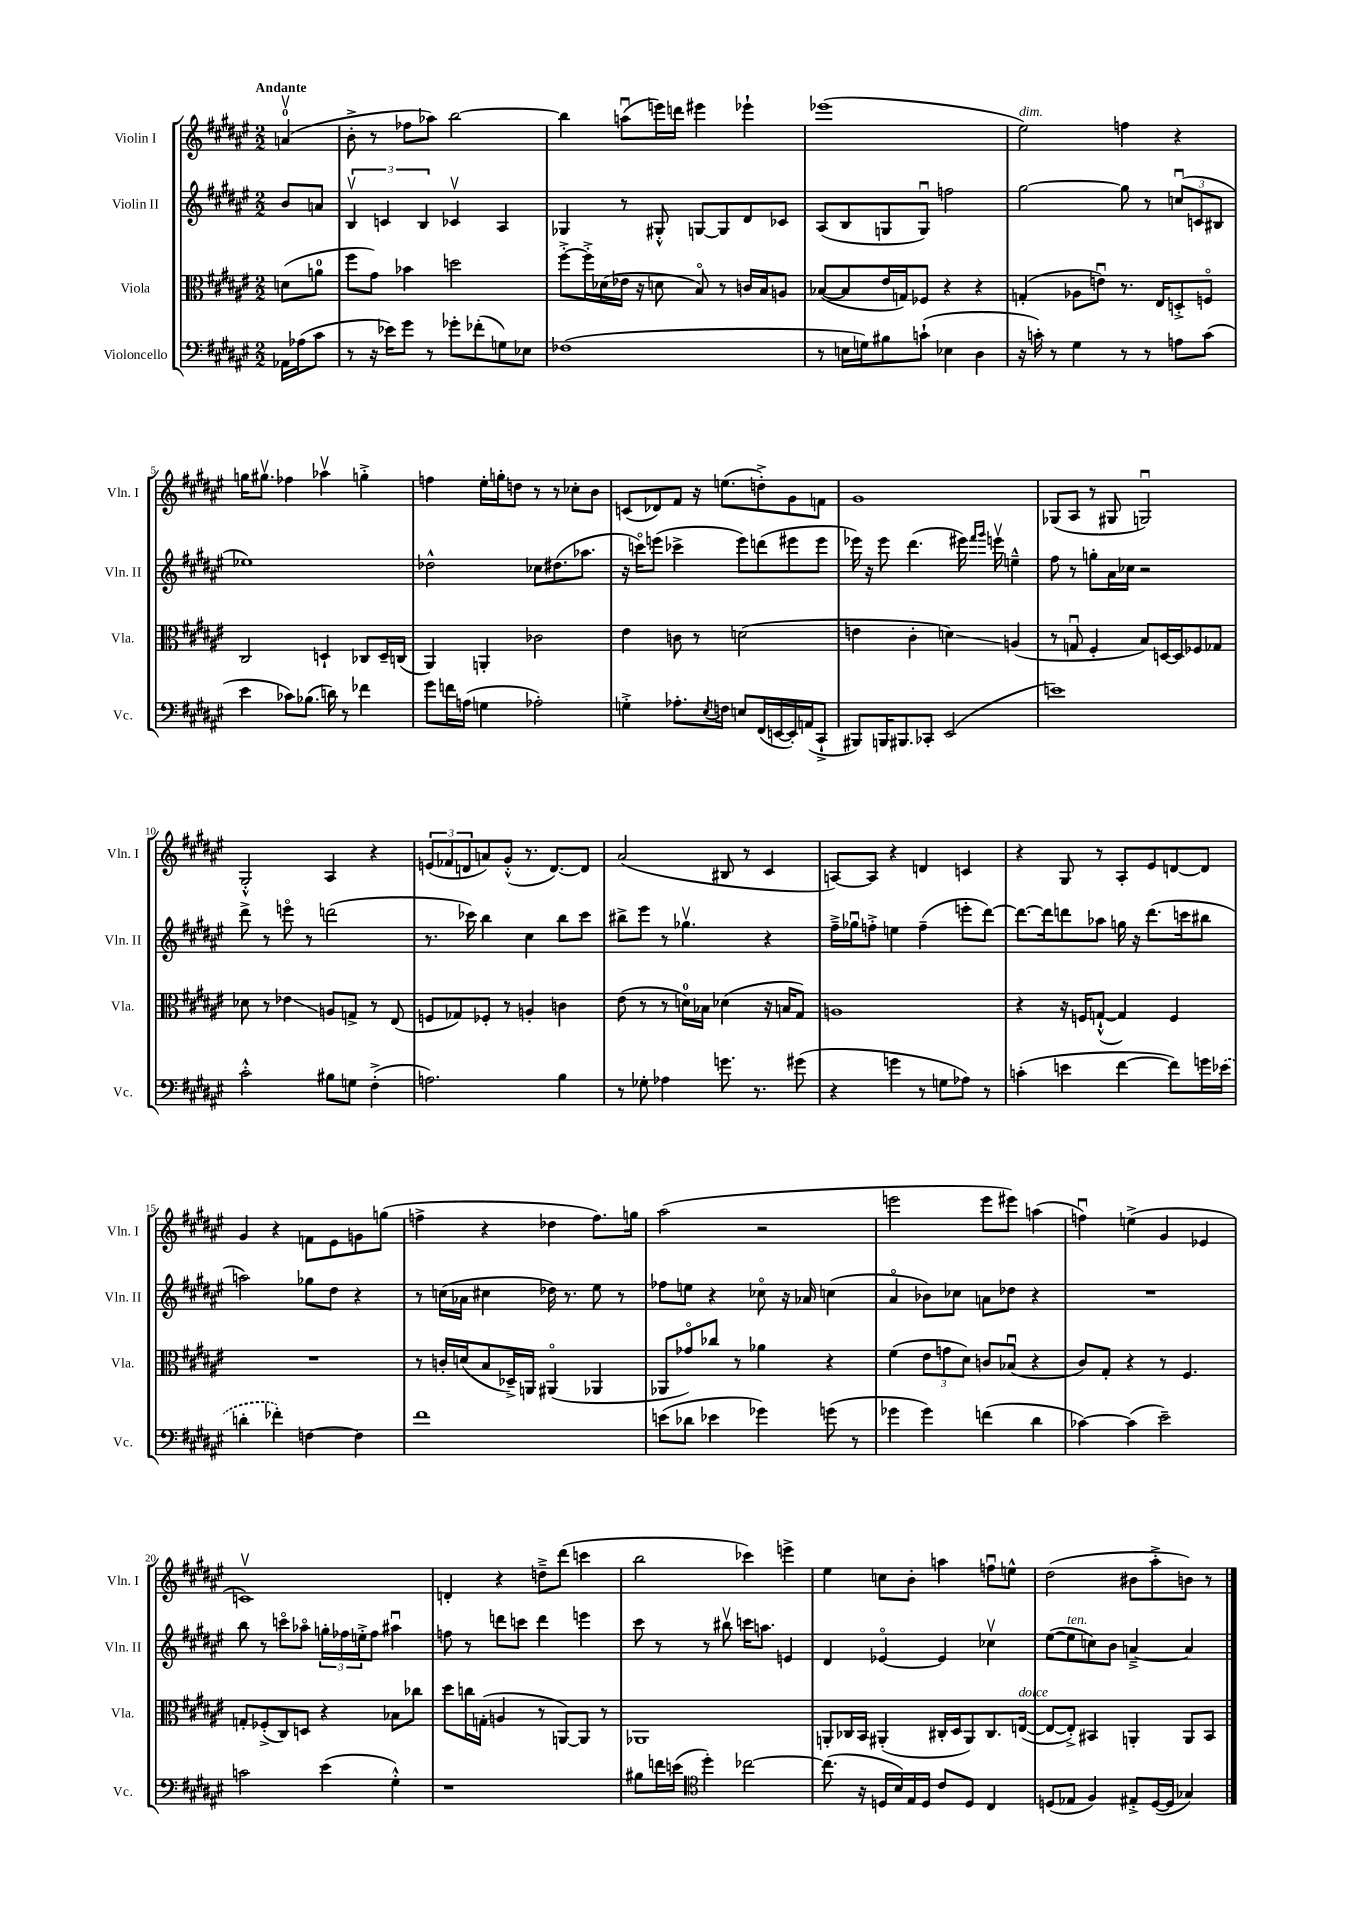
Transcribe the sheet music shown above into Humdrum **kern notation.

**kern	**kern	**kern	**kern
*staff4	*staff3	*staff2	*staff1
*clefF4	*clefC3	*clefG2	*clefG2
*k[f#c#g#d#a#e#]	*k[f#c#g#d#a#e#]	*k[f#c#g#d#a#e#]	*k[f#c#g#d#a#e#]
*M2/2	*M2/2	*M2/2	*M2/2
16AA-	(8d	8b	(4av
(16A-	.	.	.
8c#	8a	8a	.
=	=	=	=
8r	8ff#	6Bv	8b'^
16r	8g#)	.	8r
.	.	6c	.
16e-)	.	.	.
8g#	4b-	.	8ff-
.	.	6B	.
8r	.	.	8aa-)
8g-'	2dd	4c-v	[2bb
(8f-'	.	.	.
8G)	.	4A#	.
8E-	.	.	.
=	=	=	=
(1F-	[8ff#'^	4G-	4bb]
.	16ff#'^]	.	.
.	(16d-	.	.
.	16e-	8r	(8aau
.	16r	.	.
.	8d	8G#'^^	16eee)
.	.	.	16ddd
.	8Bo)	[8G	4eee#
.	8r	8G]	.
.	16c	8d#	4eee-`
.	16B	.	.
.	8A	8c-	.
=	=	=	=
8r	([8B-	(8A#	(1eee-
16E	8B-]	8B	.
16G)	.	.	.
8B#	16e#	8G	.
.	16G)	.	.
(8c`	8F-	8Gu)	.
4E-	4r	2ff	.
4D#	4r	.	.
=	=	=	=
16r	(4G'	[2gg#	2ee#)
16c')	.	.	.
8r	.	.	.
4G#	8A-	.	.
.	8eu)	.	.
8r	8.r	8gg#]	4ff
8r	.	8r	.
.	16E#	.	.
8A	8D'^	(12ccu	4r
.	.	12c	.
(8c	8Fo	.	.
.	.	12B#	.
=	=	=	=
4e#	2C#	1ee-)	16gg
.	.	.	8.gg#v
8c-)	.	.	4ff-
(8.B-	.	.	.
.	4D`	.	4aa-v
16d)	.	.	.
8r	.	.	.
4f-	8C-	.	4gg'^
.	16D~	.	.
.	(16C	.	.
=	=	=	=
8g#	4AA#)	2dd-^^	4ff
16f	.	.	.
(16A	.	.	.
4G	4AA'	.	16ee#'
.	.	.	16gg'
.	.	.	8dd
2A-')	2c-	8cc-	8r
.	.	(8.dd#	8r
.	.	.	8cc-'
.	.	8.aa-	.
.	.	.	8b
=	=	=	=
4G'^	4e#	16r	(8c
.	.	16ccco)	.
.	.	(8eee	8d-)
8.A-'	8c	4ccc-^	8f#
.	8r	.	16r
8qE#	.	.	.
16F	.	.	(8.ee
8E	(2d	8eee)	.
(16FF#	.	(8ddd	8dd'^)
[16EE	.	.	.
16EE'])	.	8eee#	8g#
(16AA	.	.	.
8CC#`^	.	8eee#	8f
=	=	=	=
8BBB#)	4e	16eee-)	1g#
.	.	16r	.
16BBB	.	8eee-	.
8.BBB#	.	.	.
.	4c#'	(4.ddd#	.
8CC-'	.	.	.
(2EE#	4d)	.	.
.	.	16eee#)	.
.	.	16qqfff#	.
.	.	16qqggg#	.
.	.	16eeev	.
.	(4A	4ee~^^	.
=	=	=	=
1e)	8r	8ff#	(8G-
.	8Gu	8r	8A#
.	4F#'	8gg'	8r
.	.	16a#	8G#
.	.	16cc-	.
.	8B)	2r	2Gu)
.	[16D	.	.
.	16D]	.	.
.	8F-	.	.
.	8G-	.	.
=	=	=	=
2c#'^^	8d-	8ddd#^	2G#'^^
.	8r	8r	.
.	4e-	8eeeo	.
.	.	8r	.
8B#	8A	(2ddd	4A#
8G	8G^	.	.
(4F#'^	8r	.	4r
.	(8E#	.	.
=	=	=	=
2.A)	8F	8.r	(12e
.	.	.	12f-
.	8G-)	.	.
.	.	.	12d
.	.	16ccc-)	.
.	8F-'	4bb	8a)
.	8r	.	(8g#'^^
.	4A'	4cc#	8.r
.	.	.	[8.d)
4B	4c	8bb	.
.	.	8ccc-	8d]
=	=	=	=
8r	(8e#	8bb#^	(2a#
8G-'	8r	8eee#	.
4A-	8r	8r	.
.	16d)	4.gg-v	.
.	16B-	.	.
8.g	(4d-	.	8B#
.	.	.	8r
8.r	.	.	.
.	16r	4r	4c#
.	16B	.	.
(8g#	8G#)	.	.
=	=	=	=
4r	1A	16ff#~^	[8A)
.	.	16gg-u	.
.	.	8ff'^	8A]
4g	.	4ee	4r
8r	.	(4ff~	4d
8G	.	.	.
8A-)	.	8eee'	4c
8r	.	[8ddd#)	.
=	=	=	=
(4c'	4r	8.ddd#_	4r
.	.	16ddd#]	.
4e	16r	8ddd	8G#
.	16F	.	.
.	([8G`^^	8aa-	8r
[4f#	4G])	16gg	8A#'
.	.	16r	.
.	.	(8.ddd	8e#
8f#])	4F	.	[8d
.	.	16ccc	.
16g	.	8bb#	8d]
(16e-	.	.	.
=	=	=	=
4d'	1r	2aa)	4g#
4f-')	.	.	4r
[4F	.	8gg-	8f
.	.	8dd#	8e#
4F]	.	4r	8g
.	.	.	(8gg
=	=	=	=
1f#	8r	8r	4ff^
.	16c'	(16cc	.
.	(16d	16a-	.
.	8B	4cc#	4r
.	16D-~^)	.	.
.	16AA	.	.
.	(4AA#o	16dd-)	4dd-
.	.	8.r	.
.	4AA-	8ee#	8.ff)
.	.	8r	.
.	.	.	16gg
=	=	=	=
(8e	8AA-	8ff-	(2aa#
8d-	8g-o)	8ee	.
4e-	8cc-	4r	.
.	8r	.	.
4g-)	4a-	8cc-o	2r
.	.	16r	.
.	.	16a-	.
(8g	4r	(4cc	.
8r	.	.	.
=	=	=	=
4g-	(4f#	4a#o	2eee
4g-)	12e#	8b-)	.
.	12g	.	.
.	.	8cc-	.
.	12d#)	.	.
(4f	8c	8a	8eee
.	(8B-u	8dd-	8eee#)
4d#	4r	4r	(4aa
=	=	=	=
[4c-)	8c#)	1r	4ffu)
.	8G#'	.	.
(4c-]	4r	.	(4ee^
2e#~)	8r	.	4g#
.	4.F#	.	.
.	.	.	4e-
=	=	=	=
2c	8G'	8bb	1cv)
.	(8F-'^	8r	.
.	8C#)	8ccco	.
.	8D	8aa-o	.
(4e#	4r	24gg'	.
.	.	24ff-	.
.	.	24ee'^	.
.	.	8ff-	.
4G#'^^)	8B-	4aa#u	.
.	8cc-	.	.
=	=	=	=
1r	8dd#	8ff	4d'
.	16cc	8r	.
.	(16G'	.	.
.	4A	8ddd	4r
.	.	8ccc	.
.	8r	4ddd	8dd~^
.	[8AA)	.	(8ddd#
.	8AA]	4eee	4ccc
.	8r	.	.
=	=	=	=
8B#	1AA-	8ccc#	2bb
16f	.	8r	.
(16e	.	.	.
*clefC4	*	*	*
4dd#')	.	8r	.
.	.	8bb#v	.
[2cc-	.	16ccc	4ccc-)
.	.	8.aa	.
.	.	4e	4eee^
=	=	=	=
(8.cc-]	8AA'	4d#	4ee#
.	16C-	.	.
16r	16BB	.	.
16D	(4AA#'	[4e-o	8cc
16B)	.	.	.
16E#	.	.	8b'
16D	.	.	.
8c#	16C#'	4e-]	4aa
.	16D#	.	.
8D	8AA#)	.	.
4C#	8.C#	4cc-v	8ffu
.	.	.	8ee^^
.	([16E	.	.
=	=	=	=
(8D	8E_	([8ee#	(2dd#
8E-	8E'^])	8ee#]	.
4F#)	4BB#	8cc)	.
.	.	8b	.
8E#'^	4AA'	[4a~^	8b#
([16D	.	.	8aa#'^
16D]	.	.	.
4G-)	8AA	4a]	8b)
.	8BB#	.	8r
==	==	==	==
*-	*-	*-	*-
